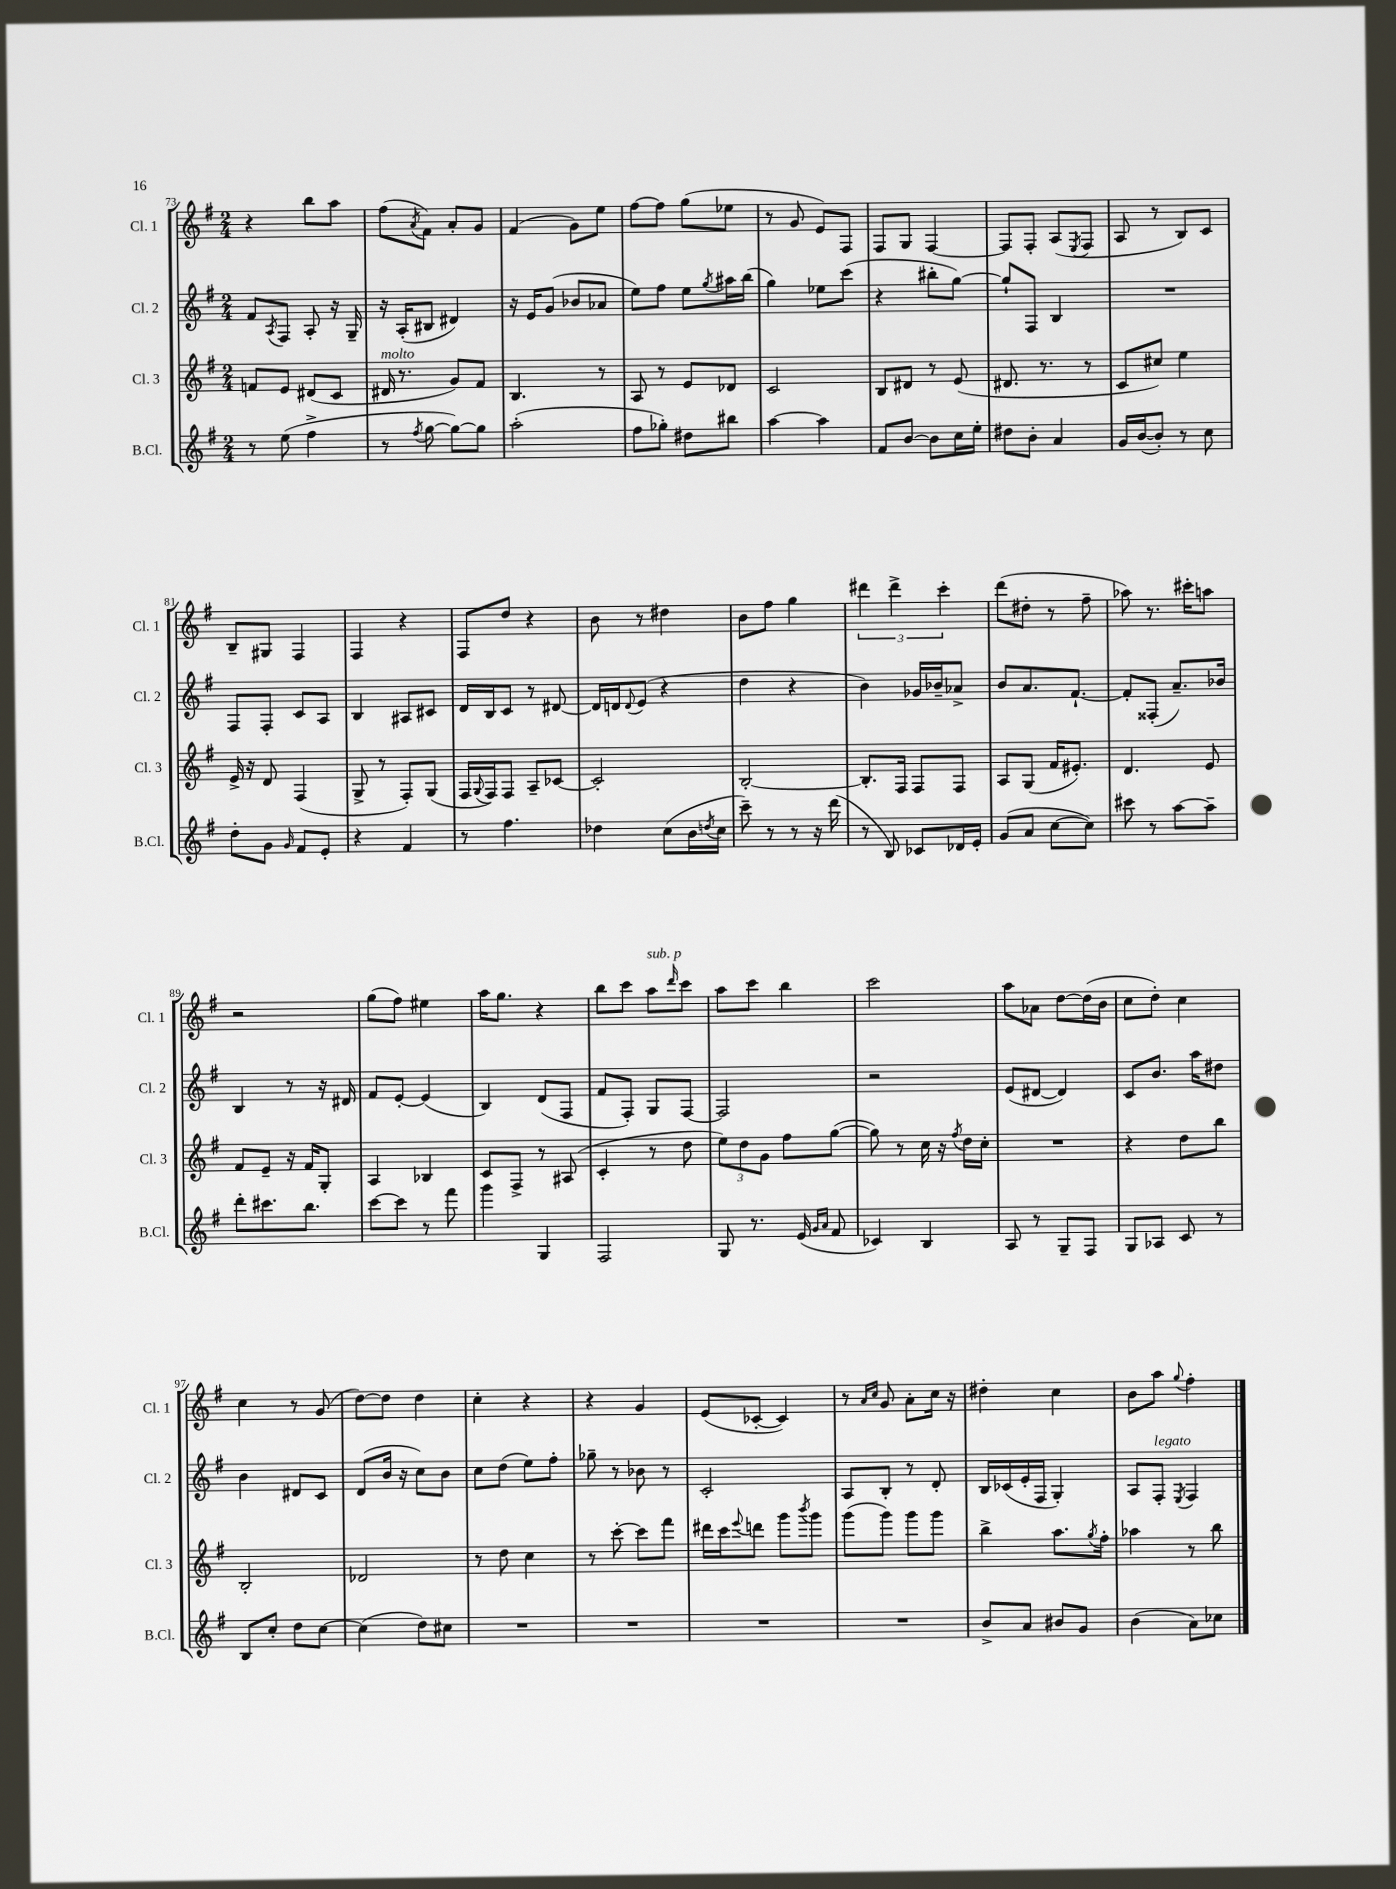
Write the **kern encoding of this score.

**kern	**kern	**kern	**kern
*part4	*part3	*part2	*part1
*staff4	*staff3	*staff2	*staff1
*I"B.Cl.	*I"Cl. 3	*I"Cl. 2	*I"Cl. 1
*I'B.Cl.	*I'Cl. 3	*I'Cl. 2	*I'Cl. 1
*clefG2	*clefG2	*clefG2	*clefG2
*k[f#]	*k[f#]	*k[f#]	*k[f#]
*M2/4	*M2/4	*M2/4	*M2/4
=73	=73	=73	=73
8r	8fn/L	8f#/L	4r
.	.	8qA/	.
(8ee\	8e/J	8F#/J	.
4ff#^\	(8d#X/L	8A'/	8bb\L
.	8c/J	16r	8aa\J
.	.	16G~/	.
=74	=74	=74	=74
!	!LO:TX:a:i:t=molto	!	!
8r	16d#X/	16r	(8ff#\L
.	8.r	(16A'/KL	.
8qff#/	.	.	8qa/
[8gg\	.	8B#X/J	8f#\J)
8gg\L_)	8g/L)	4d#X/)	8a'/L
8gg\J]	8f#/J	.	8g/J
=75	=75	=75	=75
(2aa'\	4.B/	16r	(4f#/
.	.	16e/KL	.
.	.	(8g/J	.
.	.	8b-X/L	8g\L)
.	8r	8a-X/J	8ee\J
=76	=76	=76	=76
8ff#\L	8A/	8ee\L)	[8ff#\L
8gg-X'\J)	8r	8ff#\J	8ff#\J]
8dd#X\L	8e/L	8ee\L	(8gg\L
.	.	8qgg/	.
8bb#X\J	8d-X/J	16aa#X\L	8ee-X\J
.	.	(16bb\JJ	.
=77	=77	=77	=77
[4aa\	2c/	4gg\)	8r
.	.	.	8g/
4aa\]	.	8ee-X\L	8e/L)
.	.	(8ccc\J	8F#/J
=78	=78	=78	=78
8f#/L	8B/L	4r	8F#/L
[8b/J	8d#X/J	.	8G/J
8b\L]	8r	8bb#X'\L	[4F#/
16cc\L	(8e/	[8gg\J)	.
16ee'\JJ	.	.	.
=79	=79	=79	=79
8dd#X\L	8.d#X/	8gg`/L]	8F#/L]
8b'\J	.	8F#/J	8F#'/J
.	8.r	.	.
4a/	.	4B/	(8A/L
.	.	.	8qE/
.	8r	.	8F#/J
=80	=80	=80	=80
16g/LL	8c/L	2r	8A/
([16b/J	.	.	.
8b'/J])	8cc#X/J)	.	8r
8r	4ee\	.	8B/L)
8cc\	.	.	8c/J
!!LO:LB:g=z
=81	=81	=81	=81
8dd'\L	16e^/	8F#/L	8B~/L
.	16r	.	.
8g\J	8d/	8F#'/J	8G#X/J
16qqg/	.	.	.
8f#/L	(4F#/	8c/L	4F#/
8e'/J	.	8A/J	.
=82	=82	=82	=82
4r	8G^/	4B/	4F#/
.	8r	.	.
4f#/	8F#'/L)	8A#X/L	4r
.	(8G/J	8c#X/J	.
=83	=83	=83	=83
8r	16F#/LL	16d/LL	8F#/L
.	8qqG/	.	.
.	16F#/J)	16B/J	.
4.ff#\	8F#/J	8c/J	8dd/J
.	8A~/L	8r	4r
.	[8c-X/J	[8d#X/	.
=84	=84	=84	=84
4dd-X\	2c-'/]	16d#/LL]	8b\
.	.	16dn/J	.
.	.	8qqd/	.
.	.	(8e/J	8r
(8cc\L	.	4r	4dd#X\
16b\L	.	.	.
8qddn/	.	.	.
16cc\JJ	.	.	.
=85	=85	=85	=85
8ccc~\)	[2B'/	4dd\	8b\L
8r	.	.	8ff#\J
8r	.	4r	4gg\
16r	.	.	.
(16ddd\	.	.	.
=86	=86	=86	=86
8r	8.B'/L]	4b\)	6ddd#X\
8B/)	.	.	.
.	.	.	6ddd#^\
.	16F#/Jk	.	.
8c-X/L	8F#/L	16g-X/LL	.
.	.	16b-X~/J	.
.	.	.	6ccc'\
16d-X/L	8F#/J	8a-X^/J	.
16e'/JJ	.	.	.
=87	=87	=87	=87
(8g/L	8A/L	8b/L	(8ddd\L
8a/J	(8G/J	8.a/	8dd#X'\J
[8cc\L	16f#/KL	.	8r
.	8.e#X'/J)	[8.f#`/J	.
8cc\J])	.	.	8ff#~\
=88	=88	=88	=88
8ccc#X\	4.d/	8f#'/L]	8aa-X\)
8r	.	(8F##X'/J	8.r
[8aa\L	.	8.a~/L)	.
.	.	.	16ccc#X'\KL
8aa~\J]	8e/	.	8aan\J
.	.	16b-X/Jk	.
!!LO:LB:g=z
=89	=89	=89	=89
8ddd'\L	8f#/L	4B/	2r
8.ccc#X\	8e~/J	.	.
.	16r	8r	.
8.bb\J	16f#/KL	.	.
.	8G'/J	16r	.
.	.	16d#X/	.
=90	=90	=90	=90
[8ccc\L	4A/	8f#/L	(8gg\L
8ccc\J]	.	[8e'/J	8ff#\J)
8r	4B-X/	(4e/]	4ee#X\
8fff#\	.	.	.
=91	=91	=91	=91
4ggg\	8c/L	4B/)	16aa\KL
.	.	.	8.gg\J
.	8F#^/J	.	.
4G/	8r	(8d/L	4r
.	(8A#X/	8F#/J	.
=92	=92	=92	=92
2F#/	4c'/	8f#/L	8bb\L
.	.	8F#'/J)	8ccc\J
!	!	!	!LO:TX:a:i:t=sub. p
.	8r	8G/L	8aa\L
.	.	.	16qqddd/
.	8dd\	[8F#/J	8ccc\J
=93	=93	=93	=93
8G/	12ee\L)	2F#/]	8aa\L
.	12dd\	.	.
8.r	.	.	8ccc\J
.	12g\J	.	.
.	8ff#\L	.	4bb\
(16e/	.	.	.
16qqg/LL	.	.	.
16qqa/JJ	.	.	.
8f#/	([8gg\J	.	.
=94	=94	=94	=94
4c-X/)	8gg\])	2r	2ccc\
.	8r	.	.
4B/	16cc\	.	.
.	16r	.	.
.	8qff#/	.	.
.	16dd\LL	.	.
.	16cc'\JJ	.	.
=95	=95	=95	=95
8A/	2r	(8e/L	8aa\L
8r	.	[8d#X/J	8a-X\J
8G~/L	.	4d#/])	[8dd\L
8F#/J	.	.	(16dd\L]
.	.	.	16b\JJ
=96	=96	=96	=96
8G/L	4r	8c/L	8cc\L
8A-X/J	.	8.b/J	8dd'\J)
8c/	8dd\L	.	4cc\
.	.	16aa\KL	.
8r	8bb\J	8dd#X\J	.
!!LO:LB:g=z
=97	=97	=97	=97
8B/L	2B'/	4b\	4cc\
8cc'/J	.	.	.
8dd\L	.	8d#X/L	8r
[8cc\J	.	8c/J	(8g/
=98	=98	=98	=98
(4cc\]	2d-X/	(8d/L	[8dd\L)
.	.	16b/Jk	8dd\J]
.	.	16r	.
8dd\L)	.	8cc\L)	4dd\
8cc#X\J	.	8b\J	.
=99	=99	=99	=99
2r	8r	8cc\L	4cc'\
.	8dd\	(8dd\J	.
.	4cc\	8ee\L)	4r
.	.	8ff#'\J	.
=100	=100	=100	=100
2r	8r	8gg-X~\	4r
.	[8ccc'\	8r	.
.	8ccc\L]	8b-X\	4g/
.	8fff#\J	8r	.
=101	=101	=101	=101
2r	16ddd#X\LL	2c'/	(8e/L
.	16ccc\J	.	.
.	8qqeee/	.	.
.	8dddn\J	.	[8c-X'/J
.	8ggg\L	.	4c-/])
.	8qbbb/	.	.
.	8ggg\J	.	.
=102	=102	=102	=102
2r	(8ggg\L	8A/L	8r
.	.	.	16qqa/LL
.	.	.	16qqcc/JJ
.	8ggg\J)	8B'/J	8g/
.	8ggg\L	8r	8a'\L
.	8ggg\J	8d'/	16cc\Jk
.	.	.	16r
=103	=103	=103	=103
8b^/L	4bb^\	16B/LL	4dd#X'\
.	.	(16c-X/	.
8a/J	.	16e'/	.
.	.	16F#/JJ	.
8b#X/L	8.aa\L	4G'/)	4cc\
8g/J	.	.	.
.	8qgg/	.	.
.	16ff#'\Jk	.	.
=104	=104	=104	=104
(4b\	4aa-X\	8A/L	8b\L
!	!	!LO:TX:a:i:t=legato	!
.	.	8F#'/J	8aa\J
.	.	8qE/	8qqgg/
8a\L)	8r	4F#/	4ff#'\
8cc-X\J	8bb\	.	.
==	==	==	==
*-	*-	*-	*-
